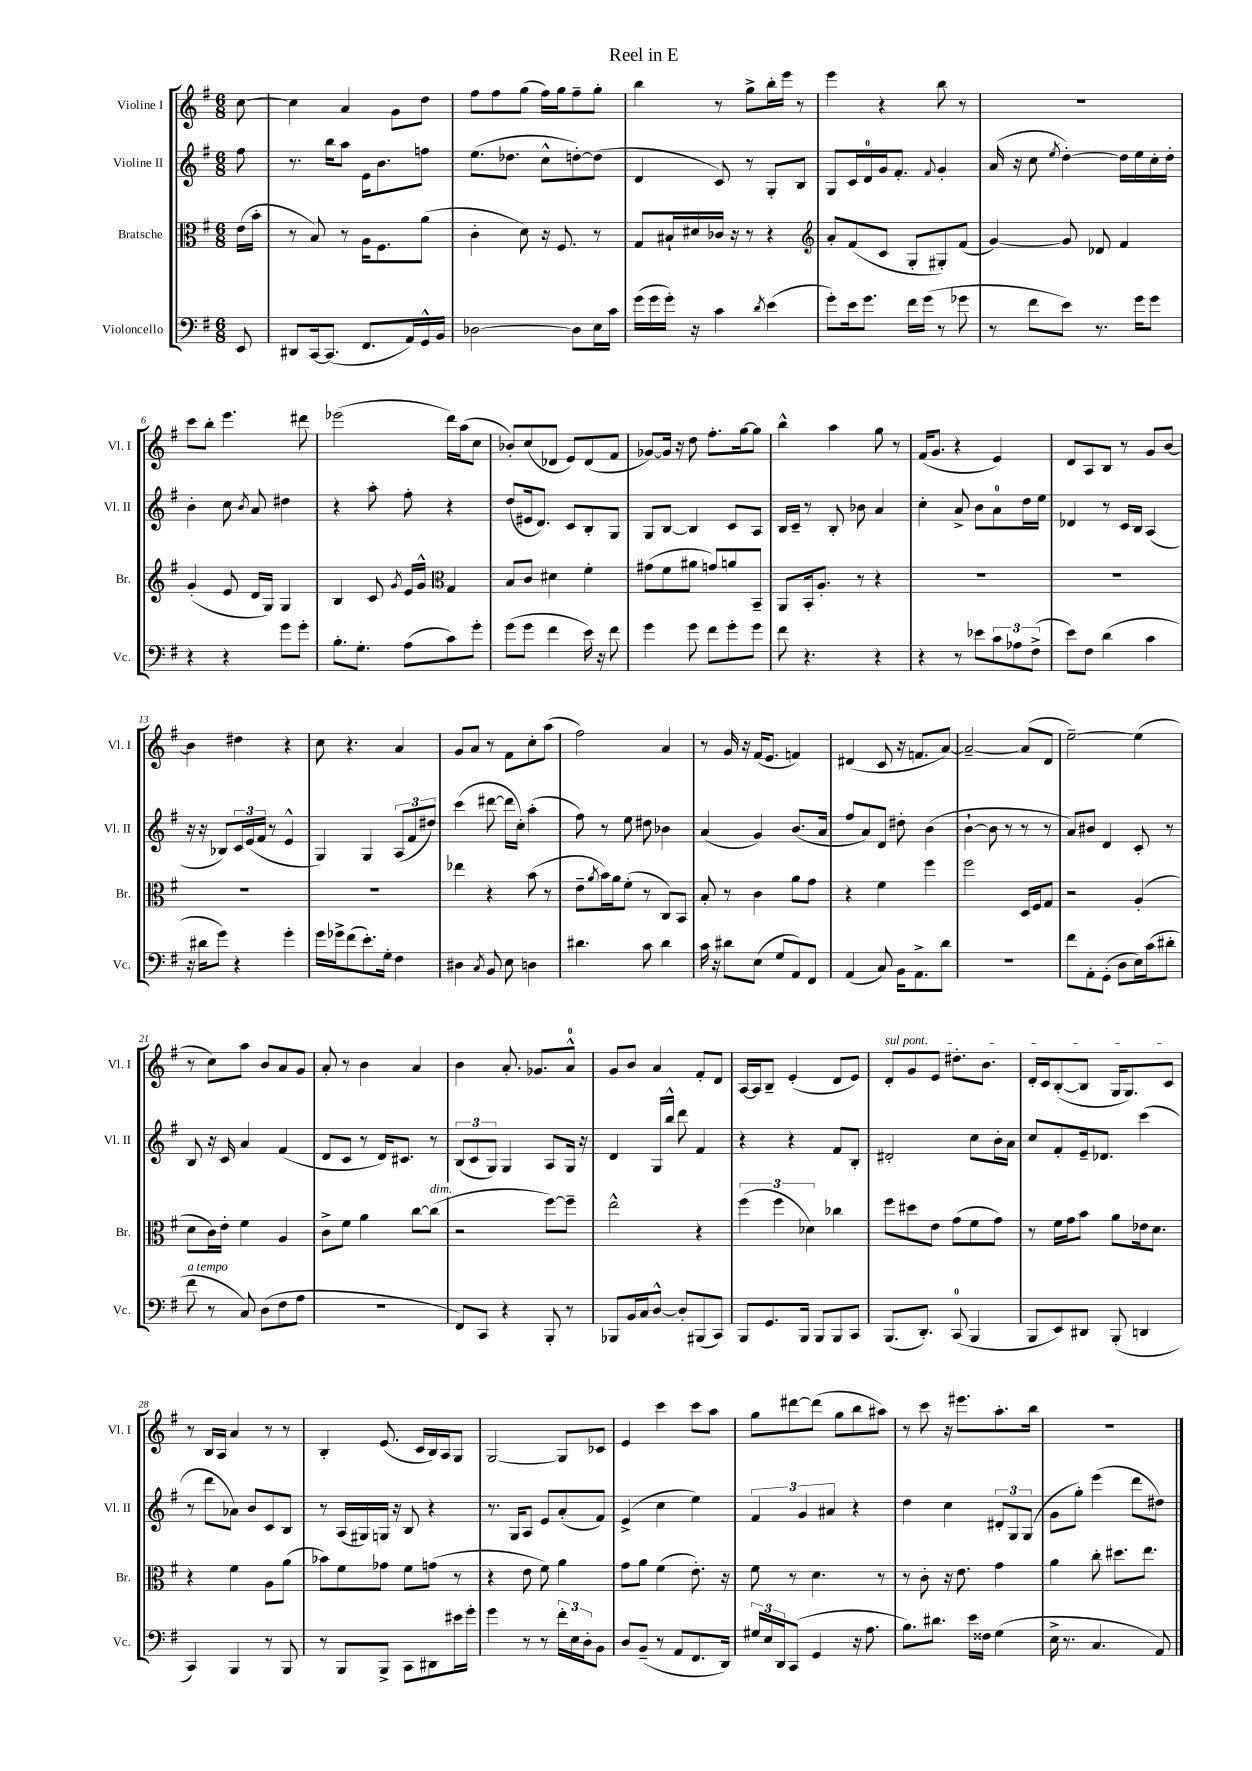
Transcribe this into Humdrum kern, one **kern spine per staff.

**kern	**kern	**kern	**kern
*staff4	*staff3	*staff2	*staff1
*clefF4	*clefC3	*clefG2	*clefG2
*k[f#]	*k[f#]	*k[f#]	*k[f#]
*M6/8	*M6/8	*M6/8	*M6/8
8EE/	(16e\LL	8ff#\	[8cc\
.	16b'\JJ	.	.
=	=	=	=
8DD#/L	8r	8.r	4cc\]
[16CC/k	8B/)	.	.
(8.CC/]J	.	16bb\LK	.
.	8r	8aa\J	4a/
8.FF#/L	16A\LK	16e\LK	.
.	8.F#\	8.b\	.
.	.	.	8g\L
16AA/L)	.	.	.
16GG^^/	(8a\J	8ff\J	8dd\J
16BB/JJ	.	.	.
=	=	=	=
[2D-\	4c'\	(8.ee\L	8ff#\L
.	.	.	8ff#\
.	.	8.dd-\J	.
.	8d\)	.	(8gg\J
.	16r	8cc^^\L	16ff#\LL)
.	8.F#/	.	16gg\J
8D-\]L	.	[8dd'\)	8ff#~\
16E\L	8r	(8dd\]J	8gg'\J
16c\JJ	.	.	.
=	=	=	=
(16g\LL	8G/L	4d/	4bb\
16g\	.	.	.
16g'\JJ)	16B#`/L	.	.
16r	16d#/	.	.
4c\	16c-/JJ	8c/)	8r
.	16r	.	.
.	8r	8r	8gg^\L
8qd/	.	.	.
(4e\	4r	8G'/L	16bb'\L
.	.	.	16eee\JJ
.	.	8B/J	8r
=	=	=	=
*	*clefG2	*	*
8g'\L)	8a'/L	8G/L	4eee\
16e\k	(8f#/	16c/L	.
8.g\J	.	16d/	.
.	8c/J	16g/J	4r
.	.	8.f#'/J	.
16f#\LL	8G'/L	.	.
(16g\JJ	.	.	.
.	.	8qqf#/	.
8r	8G#'/)	4g'/	8bb\
8g-\	(8f#/J	.	8r
=	=	=	=
8r	[4g/)	(16a/	2.r
.	.	16r	.
8f#\L	.	8cc\	.
.	.	8qee/	.
8e\J)	8g/]	[4dd'\)	.
8.r	8d-/	.	.
.	4f#/	16dd\]LL	.
16g\LK	.	16ee\	.
8g\J	.	16cc'\	.
.	.	16dd'\JJ	.
=	=	=	=
4r	(4g'/	4b'\	8ccc\L
.	.	.	8bb'\J
4r	8e/	8cc\	4.eee\
.	.	8qb/	.
.	16d/LL	8a/	.
.	16G/JJ)	.	.
8g\L	4G/	4dd#\	.
8g'\J	.	.	8ddd#\
=	=	=	=
8.B'\L	4B/	4r	(2eee-\
8.G'\J	.	.	.
.	8c/	8aa'\	.
.	8qg/	.	.
(8A\L	16e/LL	8ff#'\	.
.	16g^^/JJ	.	.
*	*clefC3	*	*
8c\)	4G/	4r	16ddd\LL)
.	.	.	(16aa\J
8g'\J	.	.	8cc\J
=	=	=	=
(8g\L	8B/L	(8dd/L	8b-'/L)
8g\J	8c/J	16e#/k	(8cc/
.	.	8.d/J)	.
4f#\	4d#\	.	8d-/J
.	.	8c/L	8e/L)
16e\)	4f#'\	8B'/	(8d-/
16r	.	.	.
8f#\	.	8G/J	8f#/J
=	=	=	=
4g\	(8g#\L	8G/L	[8g-/L)
.	8f#\	[8B/J	16g-/]Jk
.	.	.	16r
8g\	8a#\J	4B/]	8dd\
8f#\L	8g/L)	.	8.ff#'\L
8g'\	8a/	8c/L	.
.	.	.	[16gg\k
8g\J	8BB~/J	8A/J	8gg\]J
=	=	=	=
8f#\	8AA/L	16B/LL	4bb^^\
.	.	16c~/JJ	.
4.r	16BB'/k	8r	.
.	8.A'/J	.	.
.	.	8B'/	4aa\
.	8r	8b-\	.
4r	4r	4a/	8gg\
.	.	.	8r
=	=	=	=
4r	2.r	4cc'\	(16f#/LK
.	.	.	8.g/J
8r	.	8a^/	4r
8e-\L	.	8b\L	.
12c\	.	8a\	4e/)
12A-\	.	.	.
.	.	16dd\L	.
(12F#^\J	.	.	.
.	.	16ee\JJ	.
=	=	=	=
8e\L)	2.r	4d-/	8d/L
8F#\J	.	.	8A/
(4d\	.	8r	8B/J
.	.	16c/LL	8r
.	.	16B/JJ	.
4c\	.	(4A/	8g/L
.	.	.	[8b/J
=	=	=	=
16r	2.r	16r	4b\]
16d#\LK	.	16r	.
8g\J)	.	8B-/L)	.
4r	.	24c/L	4dd#\
.	.	(24e/	.
.	.	24f#/JJ	.
.	.	8r	.
4g'\	.	4e^^/	4r
=	=	=	=
16g\LL	2.r	4G/)	8cc\
16g-^\J	.	.	.
(8f#\	.	.	4.r
8.e'\)	.	4G/	.
16G'\Jk	.	.	.
4F#\	.	(12A/L	4a/
.	.	12f#/	.
.	.	12dd#/J)	.
=	=	=	=
4D#\	4ee-\	(4ccc\	8g/L
.	.	.	8a/J
8qC/	.	.	.
8BB/	4r	[8ddd#\	8r
8E\	.	16ddd#\]LL	8f#\L
.	.	16cc'\JJ)	.
4D\	(8b\	(4aa'\	8cc'\
.	8r	.	(8aa\J
=	=	=	=
4.d#\	8e~\L	8ff#\)	2ff#\)
.	8qa/	.	.
.	16b\L)	8r	.
.	16a\J	.	.
.	(8f#'\J	8ee\	.
8c\	8r	8dd#\	.
4d#\	8C/L)	4b-\	4a/
.	8BB/J	.	.
=	=	=	=
16c\	8B'/	(4a/	8r
16r	.	.	.
8d#\L	8r	.	16g/
.	.	.	16r
(8E\J	4c\	4g/)	(16f#/LK
.	.	.	8.e/J
8G/L	.	.	.
8AA/)	8a\L	(8.b/L	4f/)
8FF#/J	8g\J	.	.
.	.	16a/Jk	.
=	=	=	=
(4AA/	4r	8ff#/L	(4d#/
.	.	8a/)	.
8C/)	4f#\	8d/J	8c/
16BB\LK	.	8dd#'\	16r
8.AA^\	.	.	8.f/L
.	4ff#\	(4b\	.
8d\J	.	.	[8a/J)
=	=	=	=
2.r	2ff#\	[4b`\	2a~/_
.	.	8b\]	.
.	.	8r	.
.	16D/LL	8r	(8a/]L
.	16F#/J	.	.
.	8G/J	8r	8d/J
=	=	=	=
8f#\L	2r	8a/L)	[2ee~\)
8AA'\	.	8b#/J	.
(8GG'\J	.	4d/	.
8D\L	.	.	.
16E\L)	(4A'/	8c'/	(4ee\]
(16c\J	.	.	.
8d#'\J	.	8r	.
=	=	=	=
8f#\	8d\L	8B/	8r
8r	16c\L)	16r	8cc\L)
.	16e'\JJ	16c/	.
8C/)	4f#\	4a/	8aa\J
(8D\L	.	.	8b/L
8F#\	4A/	(4f#/	8a/
8A\J	.	.	8g/J
=	=	=	=
2.r	8c^\L	8d/L	8a'/
.	8f#\J	8c/J	8r
.	4a\	8r	4b\
.	.	16d/LK)	.
.	.	8.c#/J	.
.	[8cc\L	.	4a/
.	(8cc\]J	8r	.
=	=	=	=
8FF#/L)	2r	(12B/L	4b\
.	.	12c/	.
8CC/J	.	.	.
.	.	12G/J)	.
4r	.	4G/	8.a'/
.	.	.	8.g-/L
8BBB'/	[8ff#\L)	8A/L	.
8r	8ff#~\]J	16G/Jk	8a^^/J
.	.	16r	.
=	=	=	=
8BBB-/L	2ee^^\	4d/	8g/L
16BB/L	.	.	8b/J
16C/J	.	.	.
[8D^^/J	.	16G/LL	4a/
.	.	16bb^^/JJ	.
8D'/]L	.	8ddd\	.
(8BBB#/	4r	4f#/	8f#'/L
8CC/J)	.	.	8d/J
=	=	=	=
8BBB/L	(6ff#\	4r	[16A/LL
.	.	.	16A/]J
8.GG/	.	.	8B~/J
.	6ff#\	.	.
.	.	4r	(4e'/
16BBB/Jk	.	.	.
.	6d-\)	.	.
8BBB/L	.	.	.
8BBB/	4cc-\	8f#/L	8d/L
8CC/J	.	8B'/J	8e/J)
=	=	=	=
(8.BBB/L	8ff#\L	2d#'/	8d'/L
.	8dd#\	.	8g/
8.DD'/J)	.	.	.
.	8e\J	.	8e/J
(8CC/	(8g\L	.	8.dd#'\L
4BBB/	8f#\	8cc\L	.
.	.	.	8.b\J
.	8g\J)	16b'\L	.
.	.	16a\JJ	.
=	=	=	=
8BBB/L	8r	8cc/L	16d'/LL
.	.	.	16c/J
8EE/)	16f#\LL	8f#'/	([8B'/
.	16g\J	.	.
8DD#/J	8b\J	16e~/k	8B/]J
.	.	8.d-/J	.
(8BBB'/	8a\L	.	16G/LK
.	.	.	8.G/)
4DD/	16e-\k	(4ccc\	.
.	8.d\J	.	.
.	.	.	8c/J
=	=	=	=
4CC/)	4r	8r	8r
.	.	8ddd\L	16B/LL
.	.	.	16A/JJ
4BBB/	4f#\	8a-\J)	4a/
.	.	8b/L	.
8r	8A\L	8c/	8r
8BBB/	(8a\J	8B/J	8r
=	=	=	=
8r	8b-\L)	8r	4B'/
8BBB/L	8f#\	(16A/LL	.
.	.	16G#/)	.
8BBB^/J	8g-\J	16G/JJ	(8.e/
.	.	16r	.
8CC\L	8f#\L	8B/	.
.	.	.	16c/LL
8DD#\	(8g\J	4r	16B/)
.	.	.	16A/J
16e#\L	8r	.	8G/J
16g'\JJ	.	.	.
=	=	=	=
4g\	4r	8.r	[2G/
.	.	16G/LK	.
8r	8e\	8A/J	.
8r	8f#\)	8e/L	.
24f#'\LL	4a\	(8a'/	8G/]L
24E\	.	.	.
24D'\J	.	.	.
8BB\J	.	8f#/J)	8c-/J
=	=	=	=
8D/L	8g\L	(4e^/	4e/
(8BB~/J	8a\J	.	.
8r	(4f#\	4cc\	4ccc\
8AA/L	.	.	.
8.FF#/	8.e'\)	4ee\)	8ccc\L
.	.	.	8aa\J
16DD/Jk)	16r	.	.
=	=	=	=
24G#/LL	8f#\	6f#/	8gg\L
24E/	.	.	.
24DD/J	.	.	.
(8CC/J	8r	.	[8ddd#\
.	.	6g/	.
4GG/	4.d\	.	(8ddd#\]J
.	.	6a#/	.
.	.	.	8gg\L
16r	.	4r	8bb\
8.A\	.	.	.
.	8r	.	8aa#\J)
=	=	=	=
8.B\L)	8r	4dd\	8r
.	8c'\	.	8ccc\
8.d#\J	.	.	.
.	16r	4cc\	16r
.	8.e\	.	8.eee#\L
16e\LL	.	.	.
16F##\JJ	.	.	.
(4G\	4g\	12d#'/L	8.aa'\
.	.	12G/	.
.	.	(12G/J	.
.	.	.	16bb\Jk
=	=	=	=
16E^\	4a\	8g\L	2.r
8.r	.	.	.
.	.	8gg'\J)	.
4.C/	8cc'\	(4eee\	.
.	8.dd#\L	.	.
.	.	8ddd\L	.
.	8.ee\J	.	.
8AA/)	.	8dd#\J)	.
==	==	==	==
*-	*-	*-	*-
